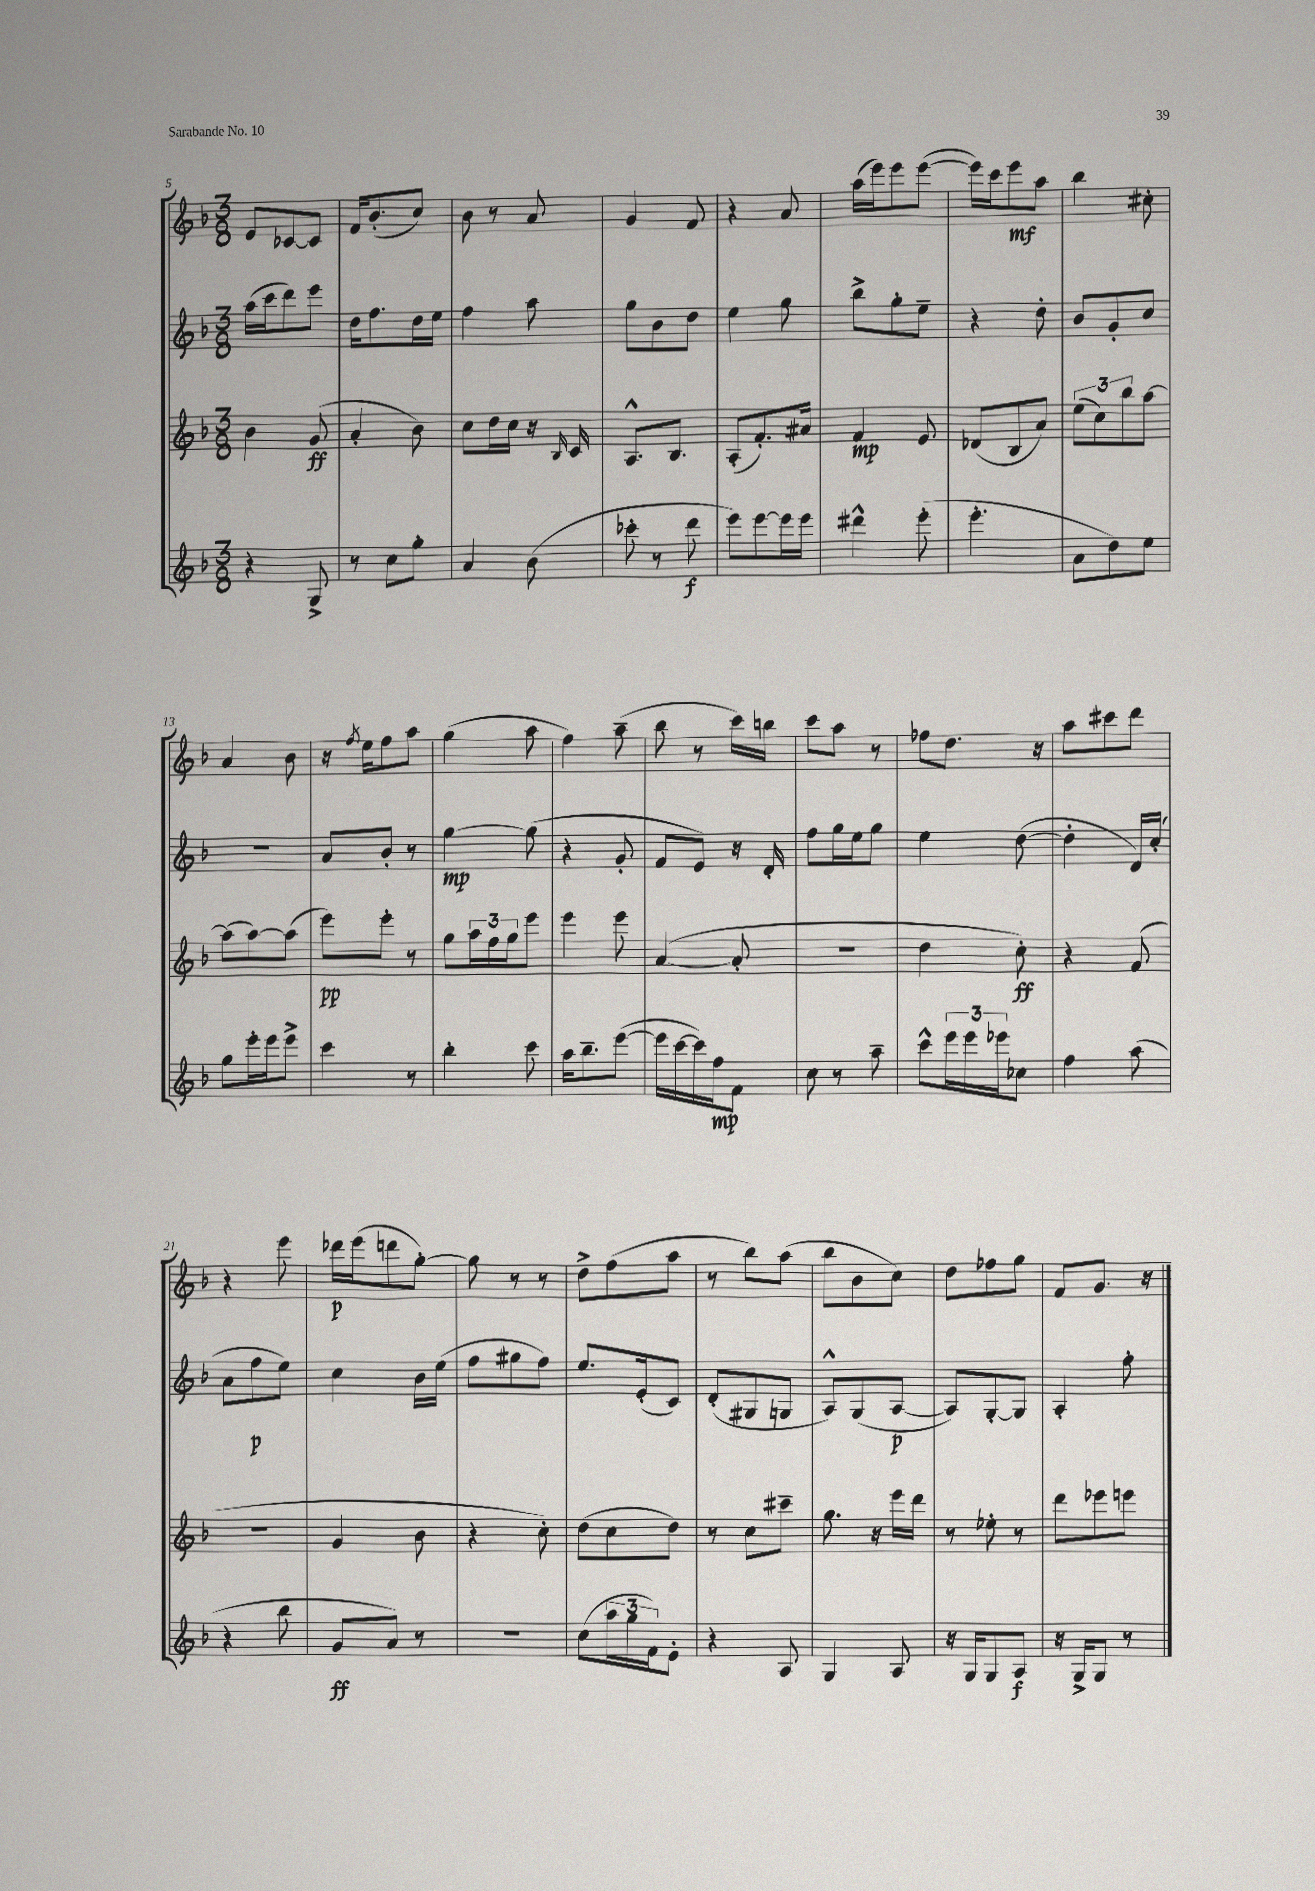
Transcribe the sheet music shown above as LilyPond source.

<<
\new StaffGroup <<
\new Staff = "s0" {
    \clef treble \key f \major \numericTimeSignature \time 3/8
    e'8 ces'8~ ces'8 |
    f'16 bes'8.-.( c''8) |
    bes'8 r8 a'8 |
    g'4 f'8 |
    r4 a'8 |
    a''16( e'''16) e'''8 e'''8~( |
    e'''16) c'''16 e'''8\mf a''8 |
    bes''4 cis''8-. |
    a'4 bes'8 |
    r16 \acciaccatura { f''8 } e''16 f''8 a''8 |
    g''4( a''8 |
    f''4) a''8--( |
    bes''8 r8 c'''16) b''16 |
    c'''8 a''8 r8 |
    fes''8 d''8. r16 |
    a''8 cis'''8 d'''8 |
    r4 e'''8 |
    des'''16\p e'''16( d'''8 g''8~-.) |
    g''8 r8 r8 |
    d''8-> f''8( a''8 |
    r8 bes''8) a''8( |
    bes''8 bes'8 c''8) |
    d''8 fes''8 g''8 |
    f'8 g'8. r16 \bar "|." |
}
\new Staff = "s1" {
    \clef treble \key f \major \numericTimeSignature \time 3/8
    a''16( c'''16 d'''8) e'''8 |
    d''16 f''8. d''16 e''16 |
    f''4 a''8 |
    g''8 bes'8 d''8 |
    e''4 g''8 |
    bes''8-> g''8-. e''8-- |
    r4 d''8-. |
    bes'8 g'8-. c''8 |
    R4. |
    a'8 bes'8-. r8 |
    g''4~\mp g''8( |
    r4 g'8-. |
    f'8 e'8) r16 d'16-. |
    f''8 g''16 e''16 g''8 |
    e''4 d''8~( |
    d''4-. d'16) c''16-.( |
    a'8 f''8\p e''8) |
    c''4 bes'16 e''16( |
    f''8 gis''8 f''8) |
    e''8. e'16-.( c'8) |
    d'8-.( gis8 g8 |
    a8-^) g8( a8~\p |
    a8) g8~-. g8 |
    a4-. f''8-. \bar "|." |
}
\new Staff = "s2" {
    \clef treble \key f \major \numericTimeSignature \time 3/8
    bes'4 g'8\ff( |
    a'4-. bes'8) |
    c''8 d''16 c''16 r16 \grace { bes16 } c'16 |
    a8.-^ bes8. |
    a8-.( f'8.-.) ais'16 |
    f'4\mp e'8 |
    des'8( bes8 a'8) |
    \tuplet 3/2 { e''8( c''8) bes''8 } a''8~ |
    a''8( a''8~) a''8( |
    e'''8\pp) e'''8-. r8 |
    g''8 \tuplet 3/2 { a''16 f''16 g''16 } e'''8 |
    e'''4 e'''8 |
    a'4~( a'8-. |
    R4. |
    d''4 c''8-.\ff) |
    r4 f'8( |
    R4. |
    g'4 bes'8 |
    r4 c''8-.) |
    d''8( c''8 d''8) |
    r8 c''8 cis'''8-- |
    g''8. r16 e'''16 d'''16 |
    r8 ees''8-. r8 |
    d'''8 ees'''8 e'''8 \bar "|." |
}
\new Staff = "s3" {
    \clef treble \key f \major \numericTimeSignature \time 3/8
    r4 g8-> |
    r8 c''8 g''8-. |
    a'4 bes'8( |
    ces'''8-. r8 d'''8\f |
    e'''8) e'''8~ e'''16 e'''16 |
    dis'''4-^ e'''8-.( |
    e'''4.-. |
    a'8 d''8) e''8 |
    g''8 e'''16-. e'''16 e'''8-> |
    c'''4 r8 |
    bes''4-. c'''8 |
    a''16 bes''8.-- e'''8~( |
    e'''16 c'''16~ c'''16) f''16\mp f'8 |
    c''8 r8 a''8-- |
    c'''8-^ \tuplet 3/2 { e'''16 e'''16 ees'''16 } ces''8 |
    f''4 a''8( |
    r4 bes''8 |
    g'8\ff a'8) r8 |
    r4. |
    c''8( \tuplet 3/2 { a''16 g''16 f'16) } e'8-. |
    r4 a8 |
    g4 a8 |
    r16 g16 g8 a8\f |
    r16 g16-> g8 r8 \bar "|." |
}
>>
>>
\layout { \context { \Score currentBarNumber = #5 } }
